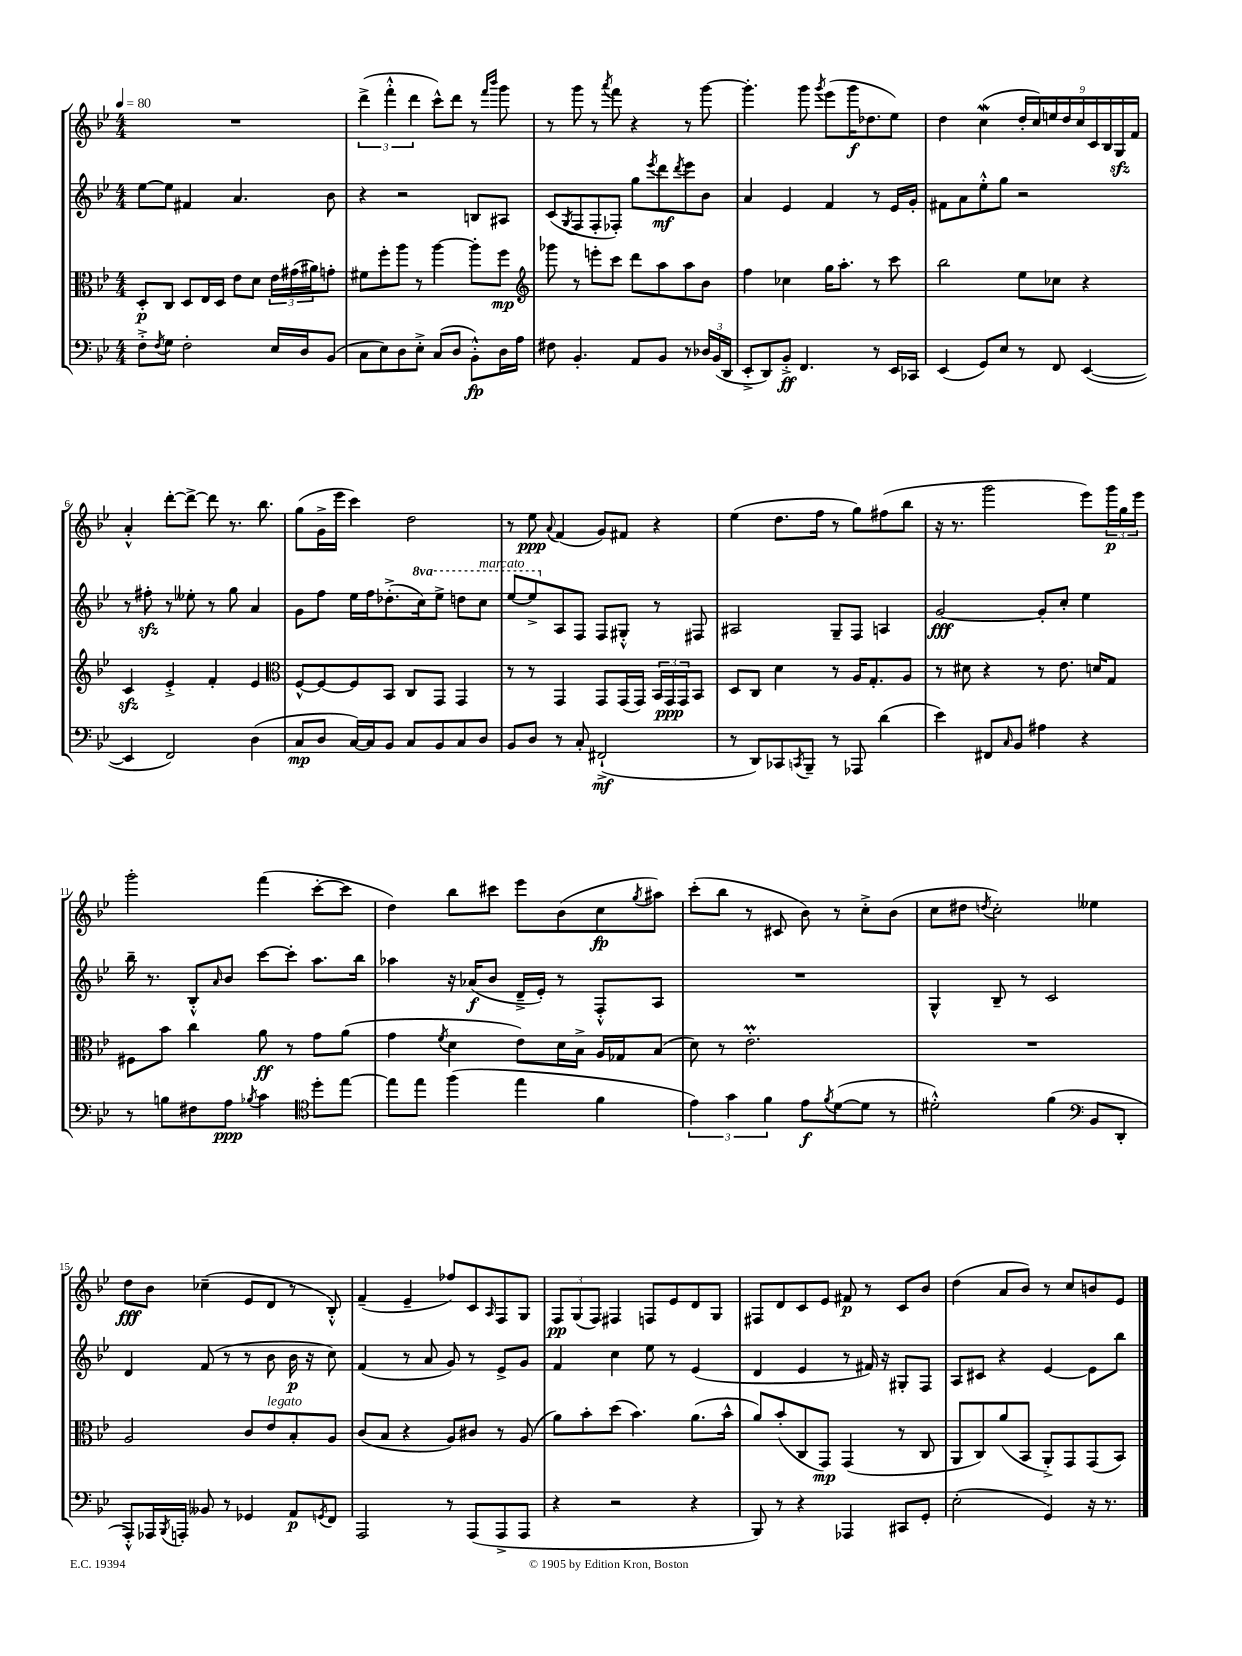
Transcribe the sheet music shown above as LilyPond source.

<<
\new StaffGroup <<
\new Staff = "s0" {
    \clef treble \key bes \major \numericTimeSignature \time 4/4 \tempo 4 = 80
    R1 |
    \tuplet 3/2 { d'''4->( f'''4-.-^ d'''4 } c'''8-^) d'''8 r8 \grace { f'''16 bes'''16 } g'''8 |
    r8 g'''8 r8 \acciaccatura { a'''8 } f'''8 r4 r8 g'''8~ |
    g'''4.-. g'''8 \acciaccatura { g'''8 } ees'''8( g'''16\f des''8. ees''8) |
    d''4 c''4\mordent( \tuplet 9/8 { d''16-. c''16) e''16 d''16 c''16 c'16 bes16 g16\sfz f'16 } |
    a'4-.-^ d'''8~-. d'''8~-> d'''8 r8. bes''8. |
    g''8( g'16-> ees'''16 c'''4) d''2 |
    r8 ees''8\ppp \appoggiatura { a'8 } f'4( g'8) fis'8 r4 |
    ees''4( d''8. f''16 r8 g''8) fis''8( bes''8 |
    r16 r8. g'''2 ees'''8) \tuplet 3/2 { g'''16\p g''16 ees'''16 } |
    g'''2-. f'''4( c'''8~-. c'''8 |
    d''4) bes''8 cis'''8 ees'''8 bes'8( c''8\fp \acciaccatura { g''8 } ais''8) |
    c'''8-.( bes''8 r8 cis'8 bes'8) r8 c''8-.-> bes'8( |
    c''8 dis''8 \acciaccatura { d''8 } c''2-.) eeses''4 |
    d''8\fff bes'8 ces''4--( ees'8 d'8 r8 bes8-.-^) |
    f'4--( ees'4-- fes''8) c'8 \grace { a16 } f8 g8 |
    \tuplet 3/2 { f8\pp g8( f8) } fis4 f8 ees'8 d'8 g8 |
    fis8 d'8 c'8 ees'8 fis'8\p r8 c'8 bes'8 |
    d''4( a'8 bes'8) r8 c''8 b'8 ees'8 \bar "|." |
}
\new Staff = "s1" {
    \clef treble \key bes \major \numericTimeSignature \time 4/4 \set Staff.ottavationMarkups = #ottavation-simple-ordinals
    ees''8~ ees''8 fis'4 a'4. bes'8 |
    r4 r2 b8 ais8 |
    c'8( \acciaccatura { g8 } f8 f8-. fes8-.) g''8 \acciaccatura { ees'''8 } d'''8\mf \acciaccatura { d'''8 } ees'''8 bes'8 |
    a'4 ees'4 f'4 r8 ees'16 g'16-. |
    fis'8 a'8 ees''8-.-^ g''8 r2 |
    r8 fis''8-.\sfz r8 eeses''8-. r8 g''8 a'4 |
    g'8 f''8 ees''16 f''16 des''8.-.->( \ottava #1 c'''16) ees'''8-> d'''!8 c'''8^\markup { \italic "marcato" } |
    ees'''8~ ees'''8-> \ottava #0 a8 f8 f8 gis8-.-^ r8 fis8 |
    ais2 g8-- f8 a4 |
    g'2~\fff g'8-. c''8-. ees''4 |
    bes''16-- r8. bes8-.-^ \grace { a'16 } bes'8 c'''8~ c'''8-. a''8. bes''16 |
    aes''4 r16 aes'16\f( bes'8 d'16---> ees'16-.) r8 f8-.-^ a8 |
    R1 |
    g4-^ bes8-- r8 c'2 |
    d'4 f'8( r8 r8 bes'8 bes'16\p r16 c''8) |
    f'4( r8 a'8 g'8) r8 ees'8-> g'8 |
    f'4 c''4 ees''8 r8 ees'4( |
    d'4 ees'4 r8 fis'16) r16 gis8-. f8 |
    a8 cis'8 r4 ees'4~ ees'8 bes''8 \bar "|." |
}
\new Staff = "s2" {
    \clef alto \key bes \major \numericTimeSignature \time 4/4
    d8-.\p c8 d8 ees16 d16 ees'8 d'8 \tuplet 3/2 { ees'16 gis'16( ais'16) } g'8-. |
    fis'8 f''8-. a''8 r8 a''4~ a''8-. f''8\mp |
    \clef treble ges'''8 r8 e'''8-. c'''8 d'''8 a''8 a''8 bes'8 |
    f''4 ces''4 g''16 a''8.-. r8 c'''8 |
    bes''2 ees''8 ces''8 r4 |
    c'4\sfz ees'4-.-> f'4-. ees'4 |
    \clef alto f8~-^ f8~ f8 bes,8 c8 g,8 g,4 |
    r8 r8 g,4 g,8 g,16( g,16) \tuplet 3/2 { bes,16 g,16\ppp g,16 } bes,8 |
    d8 c8 d'4 r8 a16 g8.-. a8 |
    r8 dis'8 r4 r8 ees'8. d'16 g8 |
    fis8 bes'8 c''4 a'8\ff r8 g'8 a'8( |
    g'4 \acciaccatura { f'8 } d'4 ees'8) d'16 bes16-> a16 ges16 bes8( |
    d'8) r8 ees'2.-.\prall |
    R1 |
    a2 c'8 ees'8^\markup { \italic "legato" } bes8-. a8 |
    c'8( bes8 r4 a8) cis'8 r8 a8( |
    a'8) bes'8-. d''8( bes'4.) a'8.( bes'16-^ |
    a'8) bes'8-.( c8 g,8\mp) g,4( r8 c8 |
    a,8 c8) a'8( bes,8 a,8-.->) g,8 g,8( bes,8) \bar "|." |
}
\new Staff = "s3" {
    \clef bass \key bes \major \numericTimeSignature \time 4/4
    f8-.-> \acciaccatura { f8 } g8 f2-. ees16 d16 bes,8( |
    c8 ees8) d8 ees8-.-> c8( d8 bes,8-.-^\fp) d16 a16 |
    fis8 bes,4.-. a,8 bes,8 r8 \tuplet 3/2 { des16 bes,16( d,16 } |
    ees,8-.-> d,8) bes,8-.->\ff f,4. r8 ees,16 ces,16 |
    ees,4( g,8) ees8 r8 f,8 ees,4~( |
    ees,4 f,2) d4( |
    c8\mp d8 c16~) c16 bes,8 c8 bes,8 c8 d8 |
    bes,8 d8 r8 c8-. fis,2-!->\mf( |
    r8 d,8) ces,8 \acciaccatura { c,8 } bes,,8-- r8 aes,,8 d'4( |
    ees'4) fis,8 \grace { c16 } bes,8 ais4 r4 |
    r8 b8 fis8 a8\ppp \acciaccatura { bes8 } c'4 \clef tenor d''8-. ees''8~ |
    ees''8 ees''8 f''4( ees''4 f'4 |
    \tuplet 3/2 { ees'4) g'4 f'4 } ees'8\f \acciaccatura { f'8 } d'8~( d'8 r8 |
    dis'2-.-^) f'4( \clef bass bes,8 d,8-. |
    a,,8-.-^) aes,,16 \acciaccatura { bes,,8 } a,,16-. beses,8 r8 ges,4 a,8\p \acciaccatura { g,8 } f,8 |
    a,,2 r8 a,,8( a,,8-> a,,8 |
    r4 r2 r4 |
    bes,,8) r8 r4 aes,,4 cis,8 g,8-. |
    ees2-.( g,4) r16 r8. \bar "|." |
}
>>
>>
